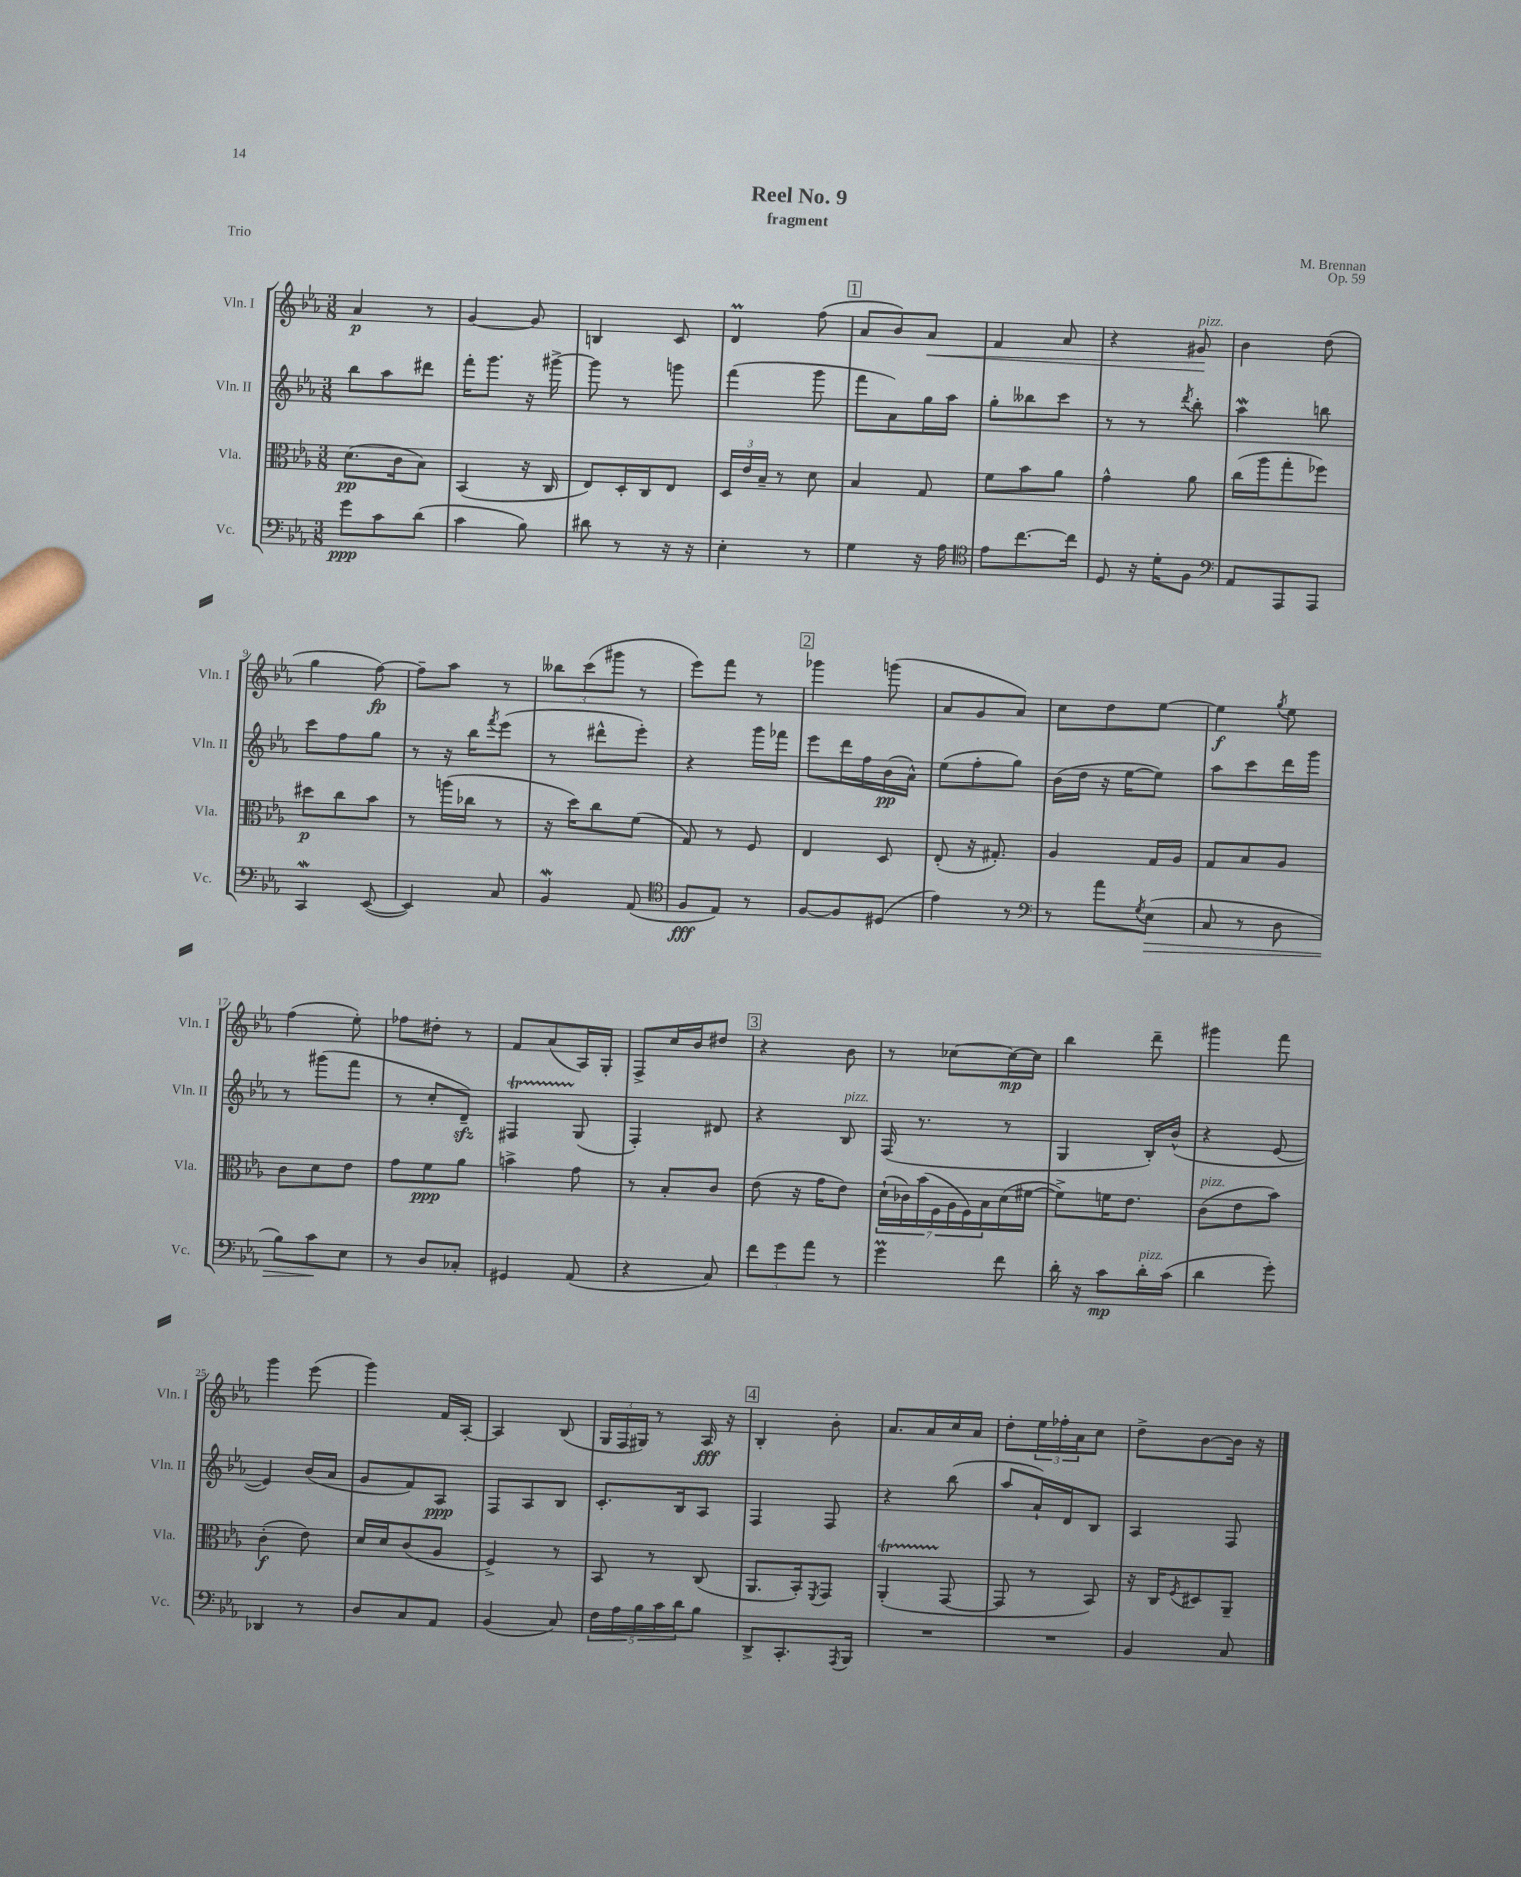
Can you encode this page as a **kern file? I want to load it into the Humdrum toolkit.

**kern	**dynam	**kern	**dynam	**kern	**dynam	**kern	**dynam
*part4	*part4	*part3	*part3	*part2	*part2	*part1	*part1
*staff4	*staff4	*staff3	*staff3	*staff2	*staff2	*staff1	*staff1
*I"Vc.	*	*I"Vla.	*	*I"Vln. II	*	*I"Vln. I	*
*I'Vc.	*	*I'Vla.	*	*I'Vln. II	*	*I'Vln. I	*
*clefF4	*	*clefC3	*	*clefG2	*	*clefG2	*
*k[b-e-a-]	*	*k[b-e-a-]	*	*k[b-e-a-]	*	*k[b-e-a-]	*
*M3/8	*	*M3/8	*	*M3/8	*	*M3/8	*
=1	=1	=1	=1	=1	=1	=1	=1
8g\L	ppp	(8.d\L	pp	8bb-\L	.	4a-/	p
8c\	.	.	.	8aa-\	.	.	.
.	.	16c\k	.	.	.	.	.
(8d\J	.	8B-\J)	.	8ddd#X\J	.	8r	.
=2	=2	=2	=2	=2	=2	=2	=2
4c\	.	(4BB-/	.	16fff'\KL	.	[4g/	.
.	.	.	.	8.ggg\J	.	.	.
8B-\)	.	16r	.	16r	.	8g/]	.
.	.	16C/	.	[16ggg#X^\	.	.	.
=3	=3	=3	=3	=3	=3	=3	=3
8d#X\	.	8E-/L)	.	8ggg#\]	.	4Bn/	.
8r	.	16D'/L	.	8r	.	.	.
.	.	16C/J	.	.	.	.	.
16r	.	8E-/J	.	8gggn\	.	8c/	.
16r	.	.	.	.	.	.	.
=4	=4	=4	=4	=4	=4	=4	=4
4E-'\	.	24D/LL	.	(4fff\	.	4dm/	.
.	.	24e-/	.	.	.	.	.
.	.	24B-~/JJ	.	.	.	.	.
.	.	8r	.	.	.	.	.
8r	.	8d\	.	8ggg\	.	(8ff\	.
!!LO:REH:place=s1:t=1
=5	=5	=5	=5	=5	=5	=5	=5
4G\	.	4B-/	.	8fff\L	.	8a-/L	.
.	.	.	.	8a-\)	.	8b-/)	.
!	!	!	!	!	!	!	!LO:HP:b
16r	.	8G/	.	16gg\L	.	8a-/J	<
16A-\	.	.	.	16aa-\JJ	.	.	.
=6	=6	=6	=6	=6	=6	=6	=6
*clefC4	*	*	*	*	*	*	*
8e-\L	.	8f\L	.	8gg'\L	.	4f/	.
[8.cc\	.	8b-\	.	8bb--X\	.	.	.
.	.	8a-\J	.	8ccc\J	.	8a-/	.
16cc\Jk]	.	.	.	.	.	.	.
=7	=7	=7	=7	=7	=7	=7	=7
8D/	.	4g^^\	.	8r	.	4r	.
16r	.	.	.	8r	.	.	.
16d'\KL	.	.	.	.	.	.	.
.	.	.	.	8qddd/	.	.	.
!	!	!	!	!	!	!LO:TX:a:i:t=pizz.	!
8F\J	.	8a-\	.	8bb-'\	.	8g#X/	.
.	.	.	.	.	.	.	[
=8	=8	=8	=8	=8	=8	=8	=8
*clefF4	*	*	*	*	*	*	*
8AA-/L	.	(16cc\LL	.	4aa-w\	.	4b-\	.
.	.	16aa-\J	.	.	.	.	.
8AAA-/	.	8gg'\	.	.	.	.	.
8AAA-/J	.	8ff-X\J)	.	8bbn\	.	(8dd\	.
!!LO:LB:g=z
=9	=9	=9	=9	=9	=9	=9	=9
4CCW/	.	8dd#X\L	p	8ccc\L	.	4gg\	.
.	.	8cc\	.	8ff\	.	.	.
([8EE-/	.	8b-\J	.	8gg\J	.	[8ff\)	fp
=10	=10	=10	=10	=10	=10	=10	=10
4EE-/])	.	8r	.	8r	.	8ff~\L]	.
.	.	(16aan\LL	.	16r	.	8aa-\J	.
.	.	16cc-X\JJ	.	16bb-\KL	.	.	.
.	.	.	.	8qfff/	.	.	.
8C/	.	8r	.	(8eee-\J	.	8r	.
=11	=11	=11	=11	=11	=11	=11	=11
4BB-W/	.	16r	.	8r	.	12bb--X\L	.
.	.	16dd\KL)	.	.	.	.	.
.	.	.	.	.	.	(12ccc\	.
.	.	8cc\	.	8ddd#X^^\L	.	.	.
.	.	.	.	.	.	12ggg#X\J	.
(8AA-/	.	(8f\J	.	8eee-'\J)	.	8r	.
=12	=12	=12	=12	=12	=12	=12	=12
*clefC4	*	*	*	*	*	*	*
8F/L	fff	8G/)	.	4r	.	8eee-\L)	.
8E-/J)	.	8r	.	.	.	8fff\J	.
8r	.	8F/	.	16ggg\LL	.	8r	.
.	.	.	.	16fff-X\JJ	.	.	.
!!LO:REH:place=s1:t=2
=13	=13	=13	=13	=13	=13	=13	=13
[8F/L	.	4E-/	.	8eee-\L	.	4ggg-X\	.
8F/]	.	.	.	16ddd\L	.	.	.
.	.	.	.	16ff\	.	.	.
(8D#X/J	.	8D/	.	(16b-\	pp	(8gggn\	.
.	.	.	.	16a-^^\JJ)	.	.	.
=14	=14	=14	=14	=14	=14	=14	=14
4e-\)	.	(8E-'/	.	(8ee-\L	.	8a-/L	.
.	.	16r	.	8ff'\	.	8g/	.
.	.	8.G#X'/)	.	.	.	.	.
8r	.	.	.	8gg\J)	.	8a-/J)	.
=15	=15	=15	=15	=15	=15	=15	=15
*clefF4	*	*	*	*	*	*	*
8r	.	4A-/	.	(16b-\LL	.	8cc\L	.
.	.	.	.	16dd\JJ	.	.	.
8a-\L	.	.	.	16r	.	8dd\	.
.	.	.	.	[16ee-\KL	.	.	.
8qG/	.	.	.	.	.	.	.
!	!LO:HP:b	!	!	!	!	!	!
(8E-\J	>	16G/LL	.	8ee-\J])	.	[8ee-\J	.
.	.	16A-/JJ	.	.	.	.	.
=16	=16	=16	=16	=16	=16	=16	=16
8C/	.	8G/L	.	8aa-\L	.	4ee-\]	f
8r	.	8B-/	.	8ccc\	.	.	.
.	.	.	.	.	.	8qgg/	.
8D\	.	8A-/J	.	16ddd\L	.	8ee-\	.
.	.	.	.	16ggg\JJ	.	.	.
!!LO:LB:g=z
=17	=17	=17	=17	=17	=17	=17	=17
8B-\L)	.	8c\L	.	8r	.	(4ff\	.
8c\	.	8d\	.	(8ggg#X\L	.	.	.
8E-\J	]	8e-\J	.	8fff\J	.	8ee-'\)	.
=18	=18	=18	=18	=18	=18	=18	=18
8r	.	8g\L	.	8r	.	8ff-X\L	.
8D/L	.	8f\	ppp	8cc'/L	.	8dd#X'\J	.
8C-X'/J	.	8a-\J	.	8dzz~/J)	.	8r	.
=19	=19	=19	=19	=19	=19	=19	=19
4GG#X/	.	4bn^\	.	4F#Xt/	.	8f/L	.
.	.	.	.	.	.	(8a-/	.
(8AA-/	.	8g\	.	(8G/	.	16A-/L)	.
.	.	.	.	.	.	16G'/JJ	.
=20	=20	=20	=20	=20	=20	=20	=20
4r	.	8r	.	4F'/)	.	8F^/L	.
.	.	8B-'/L	.	.	.	16cc/L	.
.	.	.	.	.	.	16b-/J	.
8C/)	.	8c/J	.	8d#X/	.	8dd#X/J	.
!!LO:REH:place=s1:t=3
=21	=21	=21	=21	=21	=21	=21	=21
12f\L	.	(8e-\	.	4r	.	4r	.
12g\	.	.	.	.	.	.	.
.	.	16r	.	.	.	.	.
12a-\J	.	.	.	.	.	.	.
.	.	16g\KL	.	.	.	.	.
!	!	!	!	!LO:TX:a:i:t=pizz.	!	!	!
8r	.	8e-\J)	.	8B-/	.	8b-\	.
=22	=22	=22	=22	=22	=22	=22	=22
4gm\	.	(28d`\LL	.	(16F/	.	8r	.
.	.	28c-X\)	.	.	.	.	.
.	.	.	.	8.r	.	.	.
.	.	(28b-\	.	.	.	.	.
.	.	28F\	.	.	.	.	.
.	.	.	.	.	.	[8cc-X\L	.
.	.	28A-\	.	.	.	.	.
.	.	28F\)	.	.	.	.	.
.	.	28B-\	.	.	.	.	.
8f\	.	(16d\	.	8r	.	16cc-\L_	mp
.	.	[16f#X\JJ	.	.	.	16cc-\JJ]	.
=23	=23	=23	=23	=23	=23	=23	=23
16d'\	.	8f#^\L])	.	4G/	.	4bb-\	.
16r	.	.	.	.	.	.	.
8c\L	mp	16fn\K	.	.	.	.	.
.	.	8.e-\J	.	.	.	.	.
!LO:TX:a:i:t=pizz.	!	!	!	!	!	!	!
16d'\L	.	.	.	16B-'/LL)	.	8ddd~\	.
(16c\JJ	.	.	.	(16b-^^/JJ	.	.	.
=24	=24	=24	=24	=24	=24	=24	=24
!	!	!LO:TX:a:i:t=pizz.	!	!	!	!	!
4d\	.	(8c\L	.	4r	.	4ggg#X\	.
.	.	8e-\	.	.	.	.	.
8g'\)	.	8b-\J)	.	[8e-/	.	8fff\	.
!!LO:LB:g=z
=25	=25	=25	=25	=25	=25	=25	=25
4DD-X/	.	(4c'\	f	4e-/])	.	4ggg\	.
8r	.	8e-\)	.	(16b-/LL	.	(8eee-\	.
.	.	.	.	16a-/JJ	.	.	.
=26	=26	=26	=26	=26	=26	=26	=26
8D/L	.	16d/LL	.	8g/L	.	4ggg\)	.
.	.	16d/J	.	.	.	.	.
8C/	.	(8c/	.	8f/)	.	.	.
8AA-/J	.	8A-/J	.	8A-/J	ppp	16f/LL	.
.	.	.	.	.	.	[16A-'/JJ	.
=27	=27	=27	=27	=27	=27	=27	=27
(4BB-/	.	4F^/)	.	8F/L	.	4A-/]	.
.	.	.	.	8A-/	.	.	.
8C/)	.	8r	.	8B-/J	.	(8B-/	.
=28	=28	=28	=28	=28	=28	=28	=28
20F\LL	.	8BB-/	.	8.c'/L	.	24G/LL	.
.	.	.	.	.	.	24F/	.
20A-\	.	.	.	.	.	.	.
.	.	.	.	.	.	24G#X/JJ)	.
20B-\	.	.	.	.	.	.	.
.	.	8r	.	.	.	8r	.
20c\	.	.	.	.	.	.	.
.	.	.	.	16B-/k	.	.	.
20d\J	.	.	.	.	.	.	.
8B-\J	.	(8C/	.	8A-/J	.	16A-/	fff
.	.	.	.	.	.	16r	.
!!LO:REH:place=s1:t=4
=29	=29	=29	=29	=29	=29	=29	=29
8DD^/L	.	8.AA-/L	.	4F/	.	4B-'/	.
8.CC'/	.	.	.	.	.	.	.
.	.	16BB-'/k)	.	.	.	.	.
.	.	8qFF/	.	.	.	.	.
.	.	8GG/J	.	8F/	.	8b-'\	.
8qAAA-/	.	.	.	.	.	.	.
16BBB-/Jk	.	.	.	.	.	.	.
=30	=30	=30	=30	=30	=30	=30	=30
4.r	.	(4AA-T'/	.	4r	.	8.a-/L	.
.	.	.	.	.	.	16a-/L	.
.	.	[8GG/	.	(8bb-\	.	16cc/	.
.	.	.	.	.	.	16a-/JJ	.
=31	=31	=31	=31	=31	=31	=31	=31
4.r	.	8GG/]	.	8aa-/L	.	8dd'\L	.
.	.	8r	.	16a-`/L)	.	24ee-\L	.
.	.	.	.	.	.	24ff-X'\	.
.	.	.	.	16d/J	.	.	.
.	.	.	.	.	.	24a-\J	.
.	.	8BB-/)	.	8B-/J	.	8cc\J	.
=32	=32	=32	=32	=32	=32	=32	=32
4BB-/	.	16r	.	4A-/	.	8dd^\L	.
.	.	16C/KL	.	.	.	.	.
.	.	8qF/	.	.	.	.	.
.	.	8D#X/	.	.	.	[8b-\	.
8C/	.	8AA-~/J	.	8F/	.	16b-\Jk]	.
.	.	.	.	.	.	16r	.
==	==	==	==	==	==	==	==
*-	*-	*-	*-	*-	*-	*-	*-
